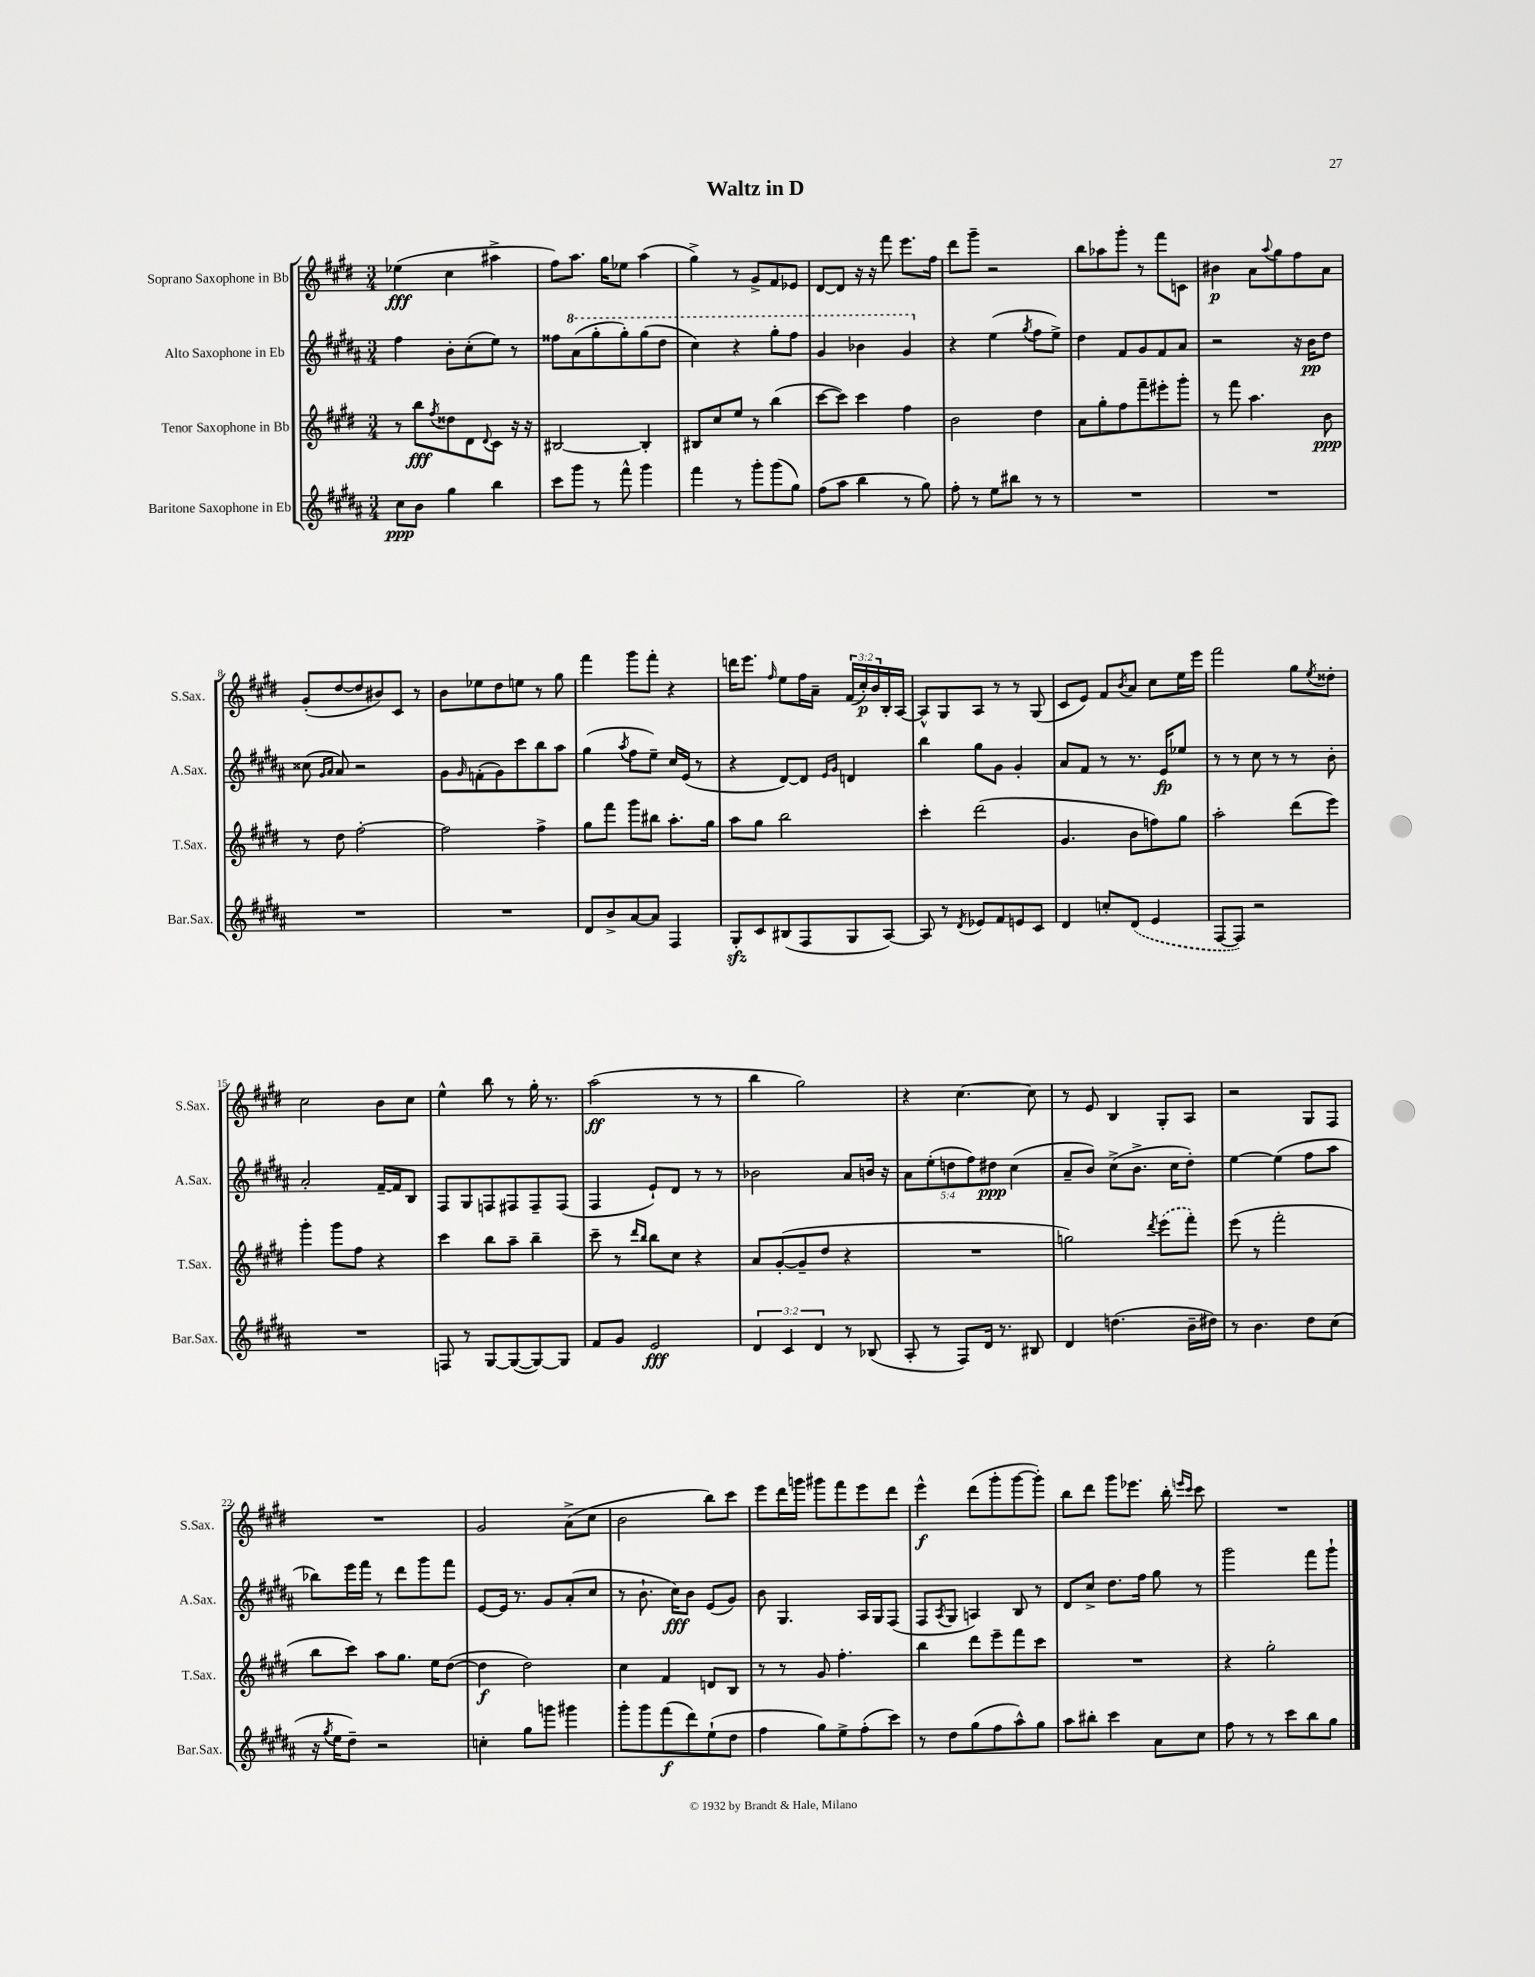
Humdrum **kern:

**kern	**dynam	**kern	**dynam	**kern	**dynam	**kern	**dynam
*part4	*part4	*part3	*part3	*part2	*part2	*part1	*part1
*staff4	*staff4	*staff3	*staff3	*staff2	*staff2	*staff1	*staff1
*I"Baritone Saxophone in Eb	*	*I"Tenor Saxophone in Bb	*	*I"Alto Saxophone in Eb	*	*I"Soprano Saxophone in Bb	*
*I'Bar.Sax.	*	*I'T.Sax.	*	*I'A.Sax.	*	*I'S.Sax.	*
*clefG2	*	*clefG2	*	*clefG2	*	*clefG2	*
*k[f#c#g#d#a#]	*	*k[f#c#g#d#]	*	*k[f#c#g#d#a#]	*	*k[f#c#g#d#]	*
*M3/4	*	*M3/4	*	*M3/4	*	*M3/4	*
=1	=1	=1	=1	=1	=1	=1	=1
8cc#\L	ppp	8r	.	4ff#\	.	(4ee-X\	fff
8b\J	.	8bb\L	fff	.	.	.	.
.	.	8qff#/	.	.	.	.	.
4gg#\	.	8dd##X\	.	8b'\L	.	4cc#\	.
.	.	8d#\	.	(8cc#'\	.	.	.
.	.	8qqd#/	.	.	.	.	.
4bb\	.	8c#\J	.	8ee\J)	.	4aa#X^\	.
.	.	16r	.	8r	.	.	.
.	.	16r	.	.	.	.	.
=2	=2	=2	=2	=2	=2	=2	=2
8ccc#\L	.	[2B#X/	.	8ff##X\L	.	8ff#\L)	.
*	*	*	*	*8va	*	*	*
8ggg#\J	.	.	.	(8aa#\	.	8.aa\J	.
8r	.	.	.	8ggg#'\	.	.	.
.	.	.	.	.	.	16gg#\KL	.
8fff#^^\	.	.	.	8ggg#'\)	.	8ee-X\J	.
4ggg#\	.	4B#'/]	.	(8ggg#\	.	(4aa\	.
.	.	.	.	8ddd#\J	.	.	.
=3	=3	=3	=3	=3	=3	=3	=3
4fff#\	.	8B#X/L	.	4ccc#\)	.	4gg#^\)	.
.	.	8cc#/	.	.	.	.	.
8r	.	8ee/J	.	4r	.	8r	.
8ggg#'\L	.	8r	.	.	.	8g#^/L	.
(8ggg#\	.	(4bb\	.	8ggg#'\L	.	8f#/	.
8gg#\J)	.	.	.	8fff#\J	.	8e-X/J	.
=4	=4	=4	=4	=4	=4	=4	=4
(8ff#\L	.	[8ccc#\L	.	4gg#/	.	[8d#/L	.
8aa#\J	.	8ccc#\J])	.	.	.	8d#/J]	.
4bb\	.	4ccc#\	.	4bb-X\	.	16r	.
.	.	.	.	.	.	16r	.
.	.	.	.	.	.	8fff#\	.
8r	.	4ff#\	.	4gg#/	.	8.eee\L	.
8gg#\)	.	.	.	.	.	.	.
.	.	.	.	.	.	16ff#\Jk	.
=5	=5	=5	=5	=5	=5	=5	=5
*	*	*	*	*X8va	*	*	*
8ff#'\	.	2b\	.	4r	.	8ddd#\L	.
8r	.	.	.	.	.	8ggg#~\J	.
8ee\L	.	.	.	(4ee\	.	2r	.
8bb#X\J	.	.	.	.	.	.	.
.	.	.	.	8qgg#/	.	.	.
8r	.	4dd#\	.	8ff#\L	.	.	.
8r	.	.	.	8ee^\J)	.	.	.
=6	=6	=6	=6	=6	=6	=6	=6
2.r	.	8a\L	.	4dd#\	.	8bb\L	.
.	.	8gg#'\	.	.	.	8aa-X\	.
.	.	8ff#\	.	8f#/L	.	8ggg#'\J	.
.	.	8fff#~\	.	8g#/	.	8r	.
.	.	8eee#X'\	.	8f#/	.	8fff#\L	.
.	.	8ggg#'\J	.	8a#/J	.	8cn\J	.
=7	=7	=7	=7	=7	=7	=7	=7
2.r	.	8r	.	2r	.	4b#X\	p
.	.	8fff#\	.	.	.	.	.
.	.	4.aa\	.	.	.	8a\L	.
.	.	.	.	.	.	8qqaa/	.
.	.	.	.	.	.	8gg#\	.
.	.	.	.	16r	.	8ff#\	.
.	.	.	.	16b\KL	pp	.	.
.	.	8b\	ppp	8dd#\J	.	8a\J	.
!!LO:LB:g=z
=8	=8	=8	=8	=8	=8	=8	=8
2.r	.	8r	.	(8cc##X\	.	(8g#'/L	.
.	.	.	.	16qqg#/LL	.	.	.
.	.	.	.	16qqa#/JJ	.	.	.
.	.	8dd#\	.	8a#/)	.	[8dd#/	.
.	.	[2ff#'\	.	2r	.	8dd#/]	.
.	.	.	.	.	.	8b#X/)	.
.	.	.	.	.	.	8c#/J	.
.	.	.	.	.	.	8r	.
=9	=9	=9	=9	=9	=9	=9	=9
2.r	.	2ff#\]	.	8g#\L	.	8b\L	.
.	.	.	.	16qqg#/	.	.	.
.	.	.	.	(8fn'\	.	8ee-X\	.
.	.	.	.	8g#\)	.	8dd#\	.
.	.	.	.	8ccc#\	.	8een\J	.
.	.	4ff#^\	.	8bb\	.	8r	.
.	.	.	.	8aa#\J	.	8gg#\	.
=10	=10	=10	=10	=10	=10	=10	=10
8d#/L	.	8gg#\L	.	(4gg#\	.	4fff#\	.
8b^/	.	8fff#\J	.	.	.	.	.
.	.	.	.	8qaa#/	.	.	.
[8a#/	.	8ggg#\L	.	8ff#\L	.	8ggg#\L	.
8a#/J]	.	8bb#X\J	.	8ee~\J)	.	8fff#'\J	.
4F#/	.	8.aa'\L	.	16cc#/LL	.	4r	.
.	.	.	.	(16e/JJ	.	.	.
.	.	.	.	8r	.	.	.
.	.	16gg#\Jk	.	.	.	.	.
=11	=11	=11	=11	=11	=11	=11	=11
8G#zz'/L	.	8aa\L	.	4r	.	16dddn\KL	.
.	.	.	.	.	.	8.eee\J	.
8c#/	.	8gg#\J	.	.	.	.	.
.	.	.	.	.	.	16qqff#/	.
(8B#X/	.	2bb\	.	[8d#/L)	.	8ee\L	.
8F#/	.	.	.	8d#/J]	.	16ff#\L	.
.	.	.	.	.	.	16a~\JJ	.
.	.	.	.	16qqe/LL	.	.	.
.	.	.	.	16qqg#/JJ	.	.	.
8G#/	.	.	.	4dn/	.	(24f#/LL	.
.	.	.	.	.	.	24cc#'/)	p
.	.	.	.	.	.	24b/	.
[8A#/J)	.	.	.	.	.	16B'/	.
.	.	.	.	.	.	[16A/JJ	.
=12	=12	=12	=12	=12	=12	=12	=12
8A#/]	.	4ccc#'\	.	4bb\	.	8A^^/L]	.
8r	.	.	.	.	.	8G#/	.
8qd#/	.	.	.	.	.	.	.
8e-X/L	.	(2ddd#\	.	8gg#\L	.	8A/J	.
8f#/	.	.	.	8g#\J	.	8r	.
8en/	.	.	.	4g#'/	.	8r	.
8c#/J	.	.	.	.	.	(8G#/	.
=13	=13	=13	=13	=13	=13	=13	=13
4d#/	.	4.g#/	.	8a#/L	.	8c#/L	.
.	.	.	.	8f#/J	.	8e/J)	.
8ccn'/L	.	.	.	8r	.	8f#/L	.
.	.	.	.	.	.	8qb/	.
(8d#/J	.	8b\L	.	8.r	.	8a/J	.
4e/	.	8ffn\)	.	.	.	8cc#\L	.
.	.	.	.	16e/KL	fp	.	.
.	.	8gg#\J	.	8ee-X/J	.	16ee\L	.
.	.	.	.	.	.	16eee\JJ	.
=14	=14	=14	=14	=14	=14	=14	=14
[8F#/L	.	2aa'\	.	8r	.	2fff#\	.
8F#/J])	.	.	.	8r	.	.	.
2r	.	.	.	8cc#\	.	.	.
.	.	.	.	8r	.	.	.
.	.	(8ddd#\L	.	8r	.	8gg#\L	.
.	.	.	.	.	.	8qee/	.
.	.	8eee\J)	.	8b'\	.	8dd##X'\J	.
!!LO:LB:g=z
=15	=15	=15	=15	=15	=15	=15	=15
2.r	.	4ggg#'\	.	2a#'/	.	2cc#\	.
.	.	8ggg#\L	.	.	.	.	.
.	.	8ff#\J	.	.	.	.	.
.	.	4r	.	[16f#~/LL	.	8b\L	.
.	.	.	.	16f#/J]	.	.	.
.	.	.	.	8B/J	.	8cc#\J	.
=16	=16	=16	=16	=16	=16	=16	=16
8Fn/	.	4ccc#\	.	8F#/L	.	4ee^^\	.
8r	.	.	.	8G#/	.	.	.
[8G#/L	.	8bb\L	.	8Fn/	.	8bb\	.
(8G#/_	.	8aa~\J	.	8F#X/	.	8r	.
8G#/_)	.	4bb~\	.	8F#~/	.	16gg#'\	.
.	.	.	.	.	.	8.r	.
8G#/J]	.	.	.	(8F#/J	.	.	.
=17	=17	=17	=17	=17	=17	=17	=17
8f#/L	.	8ccc#~\	.	4F#/	.	(2aa\	ff
8g#/J	.	8r	.	.	.	.	.
.	.	16qqddd#/LL	.	.	.	.	.
.	.	16qqbb/JJ	.	.	.	.	.
2e/	fff	8bb\L	.	8e`/L)	.	.	.
.	.	8cc#\J	.	8d#/J	.	.	.
.	.	4r	.	8r	.	8r	.
.	.	.	.	8r	.	8r	.
=18	=18	=18	=18	=18	=18	=18	=18
6d#/	.	8a/L	.	2b-X\	.	4bb\	.
.	.	([8g#'/	.	.	.	.	.
6c#/	.	.	.	.	.	.	.
.	.	8g#~/]	.	.	.	2gg#\)	.
6d#/	.	.	.	.	.	.	.
.	.	8dd#/J	.	.	.	.	.
8r	.	4r	.	8a#/L	.	.	.
(8B-X/	.	.	.	16bn/Jk	.	.	.
.	.	.	.	16r	.	.	.
=19	=19	=19	=19	=19	=19	=19	=19
8A#'/	.	2.r	.	10a#\L	.	4r	.
.	.	.	.	(10ee'\	.	.	.
8r	.	.	.	.	.	.	.
.	.	.	.	10ddn\	.	.	.
8F#/L)	.	.	.	.	.	[4.cc#\	.
.	.	.	.	10ff#\)	.	.	.
16d#/Jk	.	.	.	.	.	.	.
.	.	.	.	10dd#X\J	ppp	.	.
8.r	.	.	.	.	.	.	.
.	.	.	.	(4cc#\	.	.	.
8B#X/	.	.	.	.	.	8cc#\]	.
=20	=20	=20	=20	=20	=20	=20	=20
4d#/	.	2ggn\)	.	8a#~/L	.	8r	.
.	.	.	.	8b/J)	.	8e/	.
(4.ddn\	.	.	.	(8cc#^\L	.	4B/	.
.	.	.	.	8.b^\J	.	.	.
.	.	8qddd#/	.	.	.	.	.
.	.	(8eee\L	.	.	.	8G#'/L	.
.	.	.	.	16cc#\KL	.	.	.
16b~\LL	.	8fff#'\J)	.	8dd#'\J)	.	8A/J	.
16dd#X\JJ)	.	.	.	.	.	.	.
=21	=21	=21	=21	=21	=21	=21	=21
8r	.	(8eee\	.	[4ee\	.	2r	.
4.b\	.	8r	.	.	.	.	.
.	.	2fff#'\	.	(4ee\]	.	.	.
8dd#\L	.	.	.	8ff#\L	.	8G#/L	.
(8cc#\J	.	.	.	8aa#\J	.	8F#/J	.
!!LO:LB:g=z
=22	=22	=22	=22	=22	=22	=22	=22
16r	.	8bb\L	.	8bb-X\L)	.	2.r	.
8qgg#/	.	.	.	.	.	.	.
16ee\KL	.	.	.	.	.	.	.
8dd#~\J)	.	8ccc#\J)	.	16eee\L	.	.	.
.	.	.	.	16fff#\JJ	.	.	.
2r	.	8aa\L	.	8r	.	.	.
.	.	8.gg#\J	.	8ddd#\L	.	.	.
.	.	.	.	8ggg#\	.	.	.
.	.	16ee\KL	.	.	.	.	.
.	.	([8dd#\J	.	8fff#\J	.	.	.
=23	=23	=23	=23	=23	=23	=23	=23
4ccn'\	.	4dd#\]	f	[8e/L	.	2g#/	.
.	.	.	.	16e/Jk]	.	.	.
.	.	.	.	8.r	.	.	.
8gg#\L	.	2dd#\)	.	.	.	.	.
8gggn\J	.	.	.	8g#/L	.	.	.
4ggg#X\	.	.	.	(8a#'/	.	(8a^\L	.
.	.	.	.	8cc#/J	.	8cc#\J	.
=24	=24	=24	=24	=24	=24	=24	=24
8ggg#'\L	.	4cc#\	.	8r	.	2b\	.
8ggg#\	.	.	.	8.b`\	.	.	.
(8fff#\	f	4f#/	.	.	.	.	.
.	.	.	.	16cc#\KL)	fff	.	.
8ddd#\)	.	.	.	8b\J	.	.	.
(8ee`\	.	8dn/L	.	(8e/L	.	8bb\L)	.
8dd#\J	.	8B/J	.	8g#/J)	.	8ccc#\J	.
=25	=25	=25	=25	=25	=25	=25	=25
4ff#\	.	8r	.	8b\	.	8eee\L	.
.	.	8r	.	4.G#/	.	16ddd#\L	.
.	.	.	.	.	.	16gggn\JJ	.
8gg#\L)	.	8g#/	.	.	.	8ggg#X\L	.
8ee^\	.	4.ff#'\	.	.	.	8fff#\	.
(8ff#'\	.	.	.	16A#/LL	.	8eee\	.
.	.	.	.	16G#/J	.	.	.
8ccc#\J)	.	.	.	(8F#/J	.	8ddd#\J	.
=26	=26	=26	=26	=26	=26	=26	=26
8r	.	4bb\	.	8F#/L	.	4eee^^\	f
.	.	.	.	8qA#/	.	.	.
8dd#\L	.	.	.	8G#/J	.	.	.
(8gg#\	.	8ddd#\L	.	4An/)	.	(8ddd#\L	.
8ff#\	.	8eee~\	.	.	.	8ggg#'\	.
8aa#^^\)	.	8fff#\	.	8B/	.	[8ggg#\	.
8gg#\J	.	8ccc#\J	.	8r	.	8ggg#'\J])	.
=27	=27	=27	=27	=27	=27	=27	=27
8aa#\L	.	2.r	.	8d#/L	.	8bb\L	.
8bb#X'\J	.	.	.	8cc#^/J	.	8ddd#\J	.
4ccc#\	.	.	.	8.dd#\L	.	8ggg#\L	.
.	.	.	.	.	.	8.eee-X\J	.
.	.	.	.	16ff#\Jk	.	.	.
8a#\L	.	.	.	8gg#\	.	.	.
.	.	.	.	.	.	16bb'\	.
.	.	.	.	.	.	16qqeeen/LL	.
.	.	.	.	.	.	16qqccc#/JJ	.
8cc#\J	.	.	.	8r	.	8ccc#\	.
=28	=28	=28	=28	=28	=28	=28	=28
8ff#\	.	4r	.	2ggg#\	.	2.r	.
8r	.	.	.	.	.	.	.
8r	.	2gg#'\	.	.	.	.	.
8ccc#\L	.	.	.	.	.	.	.
8bb\	.	.	.	8fff#\L	.	.	.
8gg#\J	.	.	.	8ggg#`\J	.	.	.
==	==	==	==	==	==	==	==
*-	*-	*-	*-	*-	*-	*-	*-
